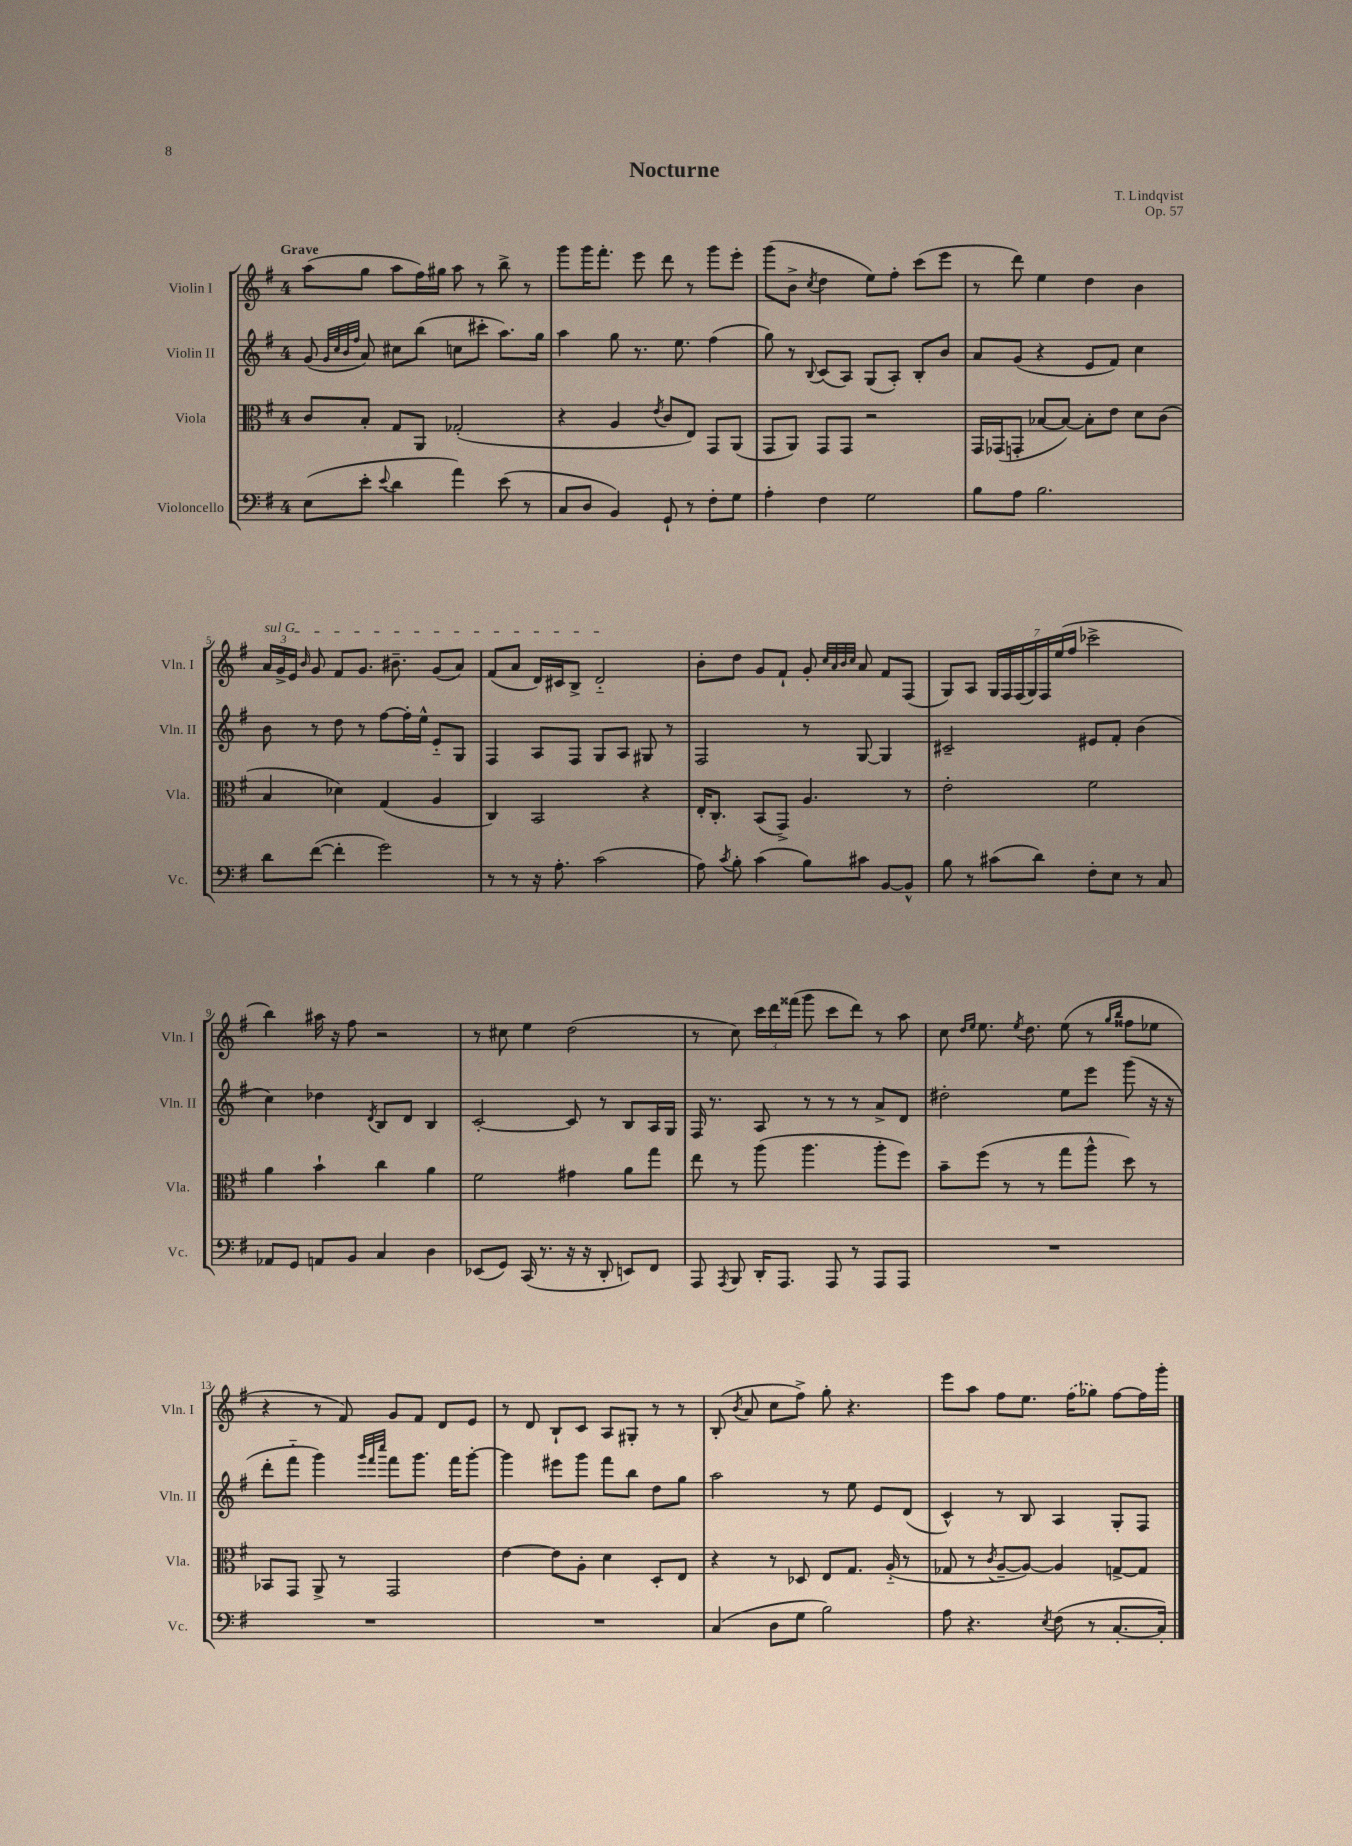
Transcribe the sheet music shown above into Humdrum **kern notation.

**kern	**kern	**kern	**kern
*staff4	*staff3	*staff2	*staff1
*clefF4	*clefC3	*clefG2	*clefG2
*k[f#]	*k[f#]	*k[f#]	*k[f#]
*M4/4	*M4/4	*M4/4	*M4/4
(8E	8c	(8g	(8aa
.	.	32qqg	.
.	.	32qqcc	.
.	.	32qqb	.
.	.	32qqff#	.
8e'	8B'	8a)	8gg
8qqe	.	.	.
4d	8G	8cc#	8aa
.	8AA	(8bb	16ff#)
.	.	.	16gg#
4a)	(2G-'	8cc	8aa
.	.	8ccc#'	8r
(8e	.	8.aa)	8bb^
8r	.	.	8r
.	.	16gg	.
=	=	=	=
8C	4r	4aa	8ggg
8D	.	.	16ggg
.	.	.	8.fff#'
4BB)	4A	8gg	.
.	.	8.r	8eee
.	8qe	.	.
8GG`	8c	.	8ddd
.	.	8.ee	.
8r	8E)	.	8r
8F#'	8GG	(4ff#	8ggg
8G	(8AA	.	8eee'
=	=	=	=
4A'	8GG	8gg)	(8ggg
.	8AA)	8r	8b^
.	.	8qqB	8qcc
4F#	8GG	(8c	4dd
.	8GG	8A)	.
2G	2r	(8G	8ee)
.	.	8A')	8ff#'
.	.	8B'	(8ccc
.	.	8b	8eee
=	=	=	=
8B	16GG	8a	8r
.	(16GG-	.	.
8A	8GG'	(8g	8ddd)
2.B	[8B-	4r	4ee
.	8B-_)	.	.
.	8B-']	8e	4dd
.	8e	8f#)	.
.	8d	4cc	4b
.	(8c	.	.
=	=	=	=
8d	4B	8b	24a
.	.	.	24g^
.	.	.	24e
.	.	.	16qqb
([8f#	.	8r	8g
4f#']	4d-)	8dd	8f#
.	.	8r	8.g
2g)	(4G	[8ff#	.
.	.	.	8.b#~
.	.	16ff#']	.
.	.	16ee^^	.
.	4A	8e'~	(8g
.	.	8G	8a)
=	=	=	=
8r	4C)	4F#	(8f#
8r	.	.	8a
16r	2BB	8A	16d)
8.A'	.	.	16c#
.	.	8F#	8B^
(2c	.	8G	2d'~
.	.	8A	.
.	4r	8G#	.
.	.	8r	.
=	=	=	=
8A)	16E'	2F#	8b'
.	8.C'	.	.
8qc	.	.	.
8B'	.	.	8dd
(4c	(8BB	.	8g
.	8GG^)	.	8f#`
8B)	4.A	8r	8g'
.	.	.	32qqcc
.	.	.	32qqa
.	.	.	32qqb
.	.	.	32qqcc
8c#	.	[8G	8a
[8BB	.	4G]	8f#
8BB^^]	8r	.	(8F#
=	=	=	=
8B	2e'	2c#~	8G)
8r	.	.	8A
(8c#	.	.	28G
.	.	.	28F#
.	.	.	(28F#
.	.	.	28G)
8d)	.	.	.
.	.	.	28F#
.	.	.	(28ee
.	.	.	28ff#
8F#'	2f#	8e#	2ccc-^
8E	.	8f#'	.
8r	.	(4b	.
8C	.	.	.
=	=	=	=
8AA-	4a	4cc)	4bb)
8GG	.	.	.
8AA	4b`	4dd-	16aa#
.	.	.	16r
8BB	.	.	8ff#
.	.	8qd	.
4C	4cc	8B	2r
.	.	8d	.
4D	4a	4B	.
=	=	=	=
(8EE-	2f#	[2c'	8r
8GG)	.	.	8cc#
(16CC	.	.	4ee
8.r	.	.	.
16r	4g#	8c]	(2dd
16r	.	.	.
8DD'	.	8r	.
8EE)	8a	8B	.
8FF#	8gg	16A	.
.	.	16G	.
=	=	=	=
8AAA	8ee	16F#	8r
.	.	8.r	.
8qAAA	.	.	.
8BBB	8r	.	8cc)
16DD'	(8aa	8A	24ccc
.	.	.	24ddd
8.AAA	.	.	.
.	.	.	(24fff##
.	4.aa	8r	8ggg
8AAA	.	8r	8ccc
8r	.	8r	8ddd)
8AAA	8aa'	8a^	8r
8AAA	8ff#)	8d	8aa
=	=	=	=
1r	8b~	2dd#'	8cc
.	.	.	16qqdd
.	.	.	16qqee
.	(8ff#	.	8.ee
.	8r	.	.
.	.	.	8qee
.	.	.	8.dd
.	8r	.	.
.	8gg	8ee	(8ee
.	8aa^^	8eee	8r
.	.	.	16qqgg
.	.	.	16qqbb
.	8dd)	(8ggg	8ff##
.	8r	16r	8ee-
.	.	16r	.
=	=	=	=
1r	8BB-	8ddd'	4r
.	8GG	8fff#'~	.
.	8AA^	4ggg)	8r
.	8r	.	8f#)
.	.	32qqggg	.
.	.	32qqfff#	.
.	.	32qqcccc	.
.	2GG	8fff#	8g
.	.	8.ggg	8f#
.	.	.	8d
.	.	16fff#	.
.	.	[8ggg'	8e
=	=	=	=
1r	[4e	4ggg]	8r
.	.	.	8d
.	8e]	8eee#	8B`
.	8A'	8ggg	8c
.	4d	8fff#	8A
.	.	8bb	8G#'
.	8D'	8dd	8r
.	8E	8gg	8r
=	=	=	=
(4C	4r	2aa	(8B'
.	.	.	8qb
.	.	.	8a
8D	8r	.	8cc
8G	8D-	.	8ff#^)
2B)	8E	8r	8gg'
.	8.G	8ee	4.r
.	.	8e	.
.	(16A'~	.	.
.	8r	(8d	.
=	=	=	=
8A	8G-	4c^^)	8eee
4.r	8r	.	8aa
.	8qc	.	.
.	[8A~	8r	8ff#
.	8A_)	8B	8.ee
8qE	.	.	.
(8F#	4A]	4A	.
.	.	.	(16ff#
8r	.	.	8gg-)
[8.C'	[8G^	8G'	[8ff#
.	8G]	8F#	16ff#]
16C'])	.	.	16ggg'
==	==	==	==
*-	*-	*-	*-
